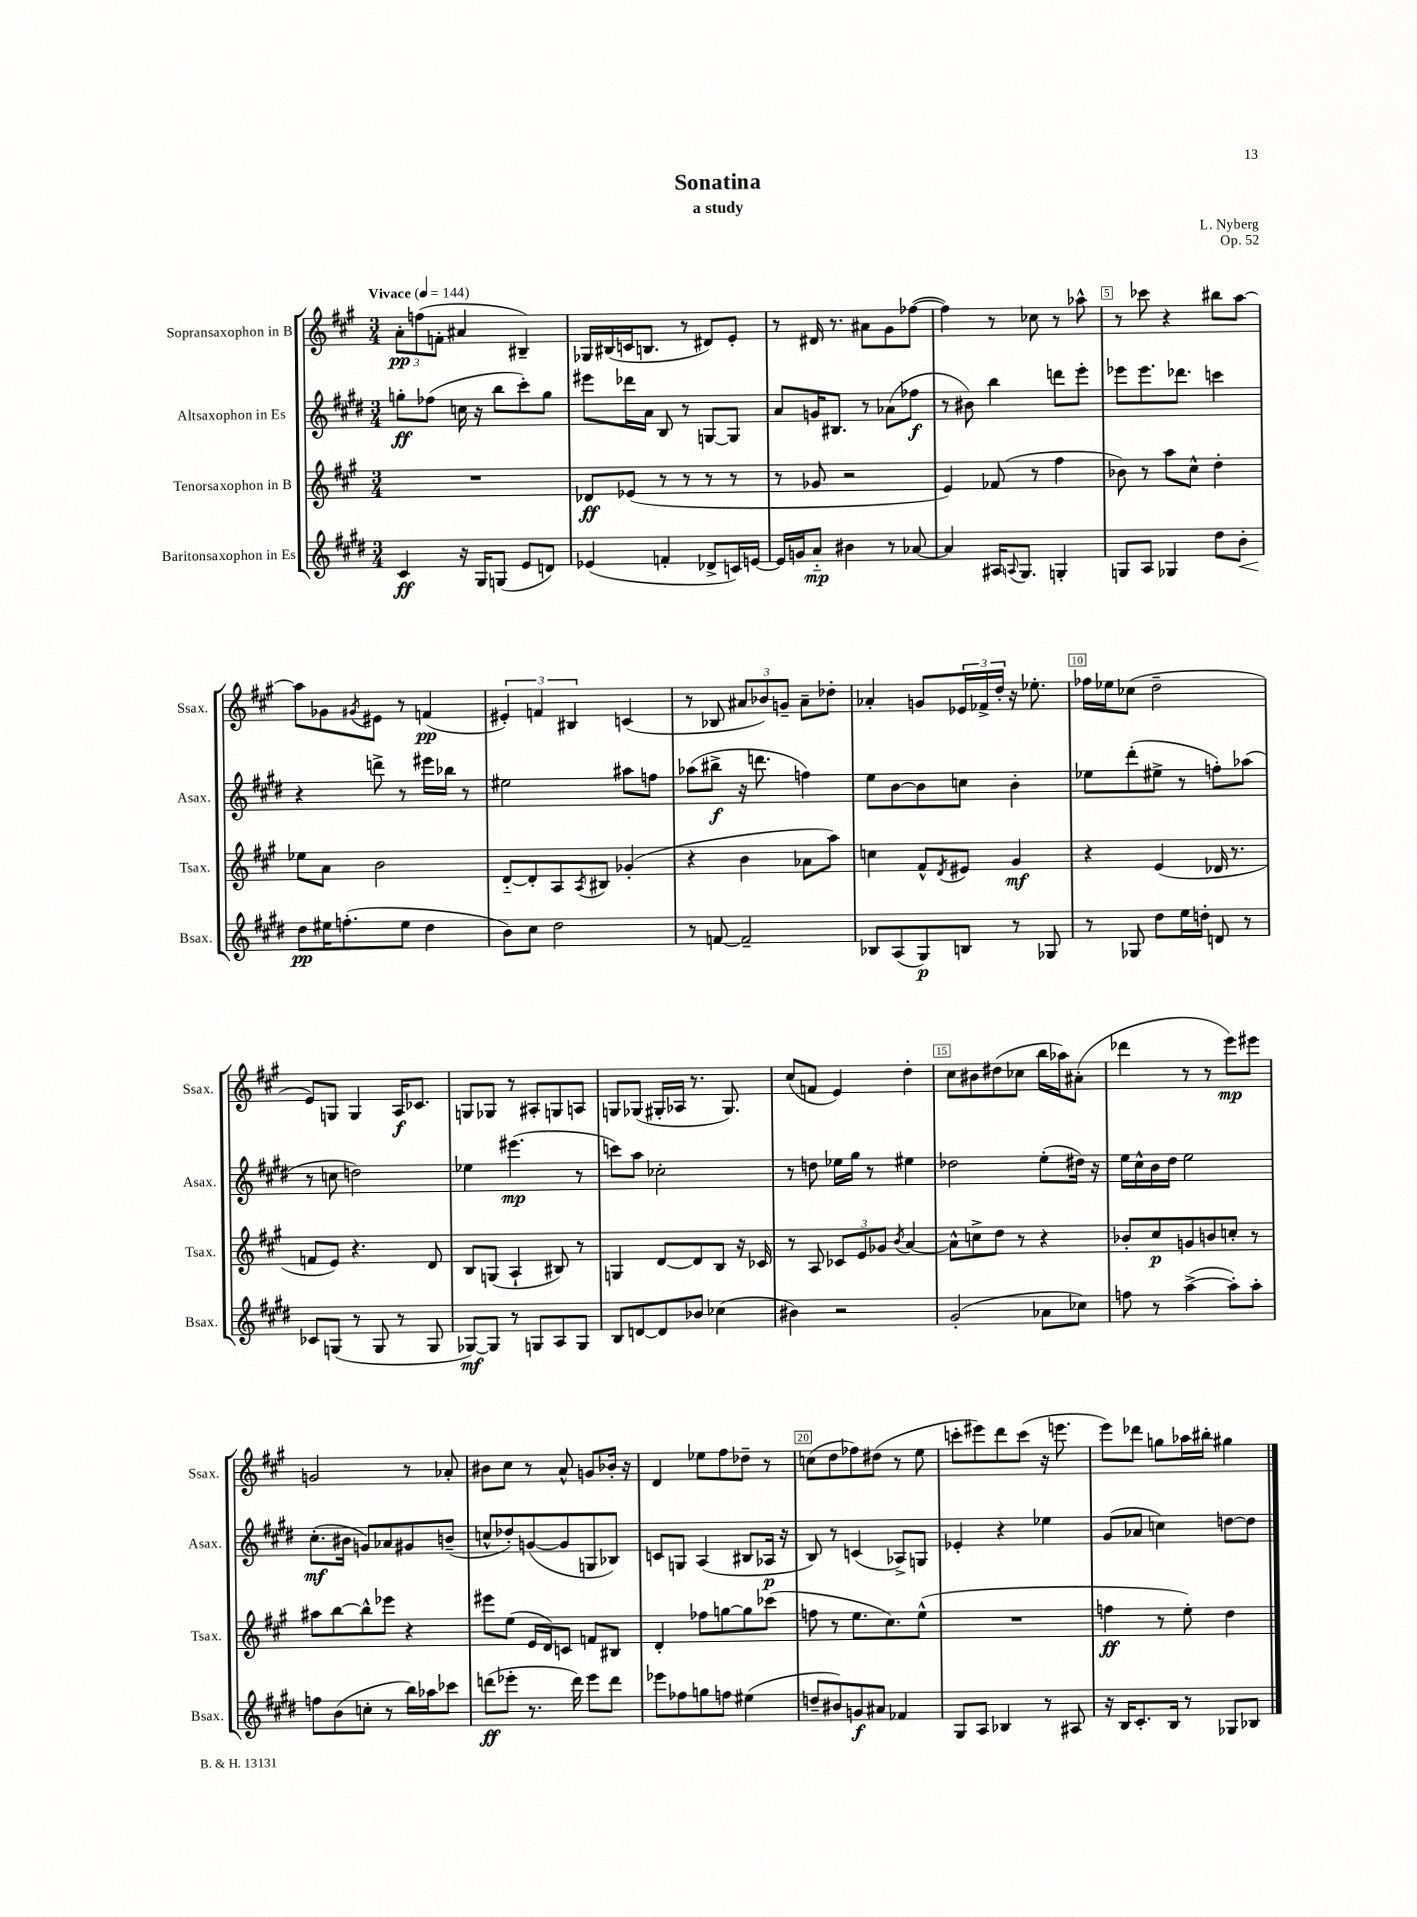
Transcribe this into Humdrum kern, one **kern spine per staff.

**kern	**dynam	**kern	**dynam	**kern	**dynam	**kern	**dynam
*part4	*part4	*part3	*part3	*part2	*part2	*part1	*part1
*staff4	*staff4	*staff3	*staff3	*staff2	*staff2	*staff1	*staff1
*I"Baritonsaxophon in Es	*	*I"Tenorsaxophon in B	*	*I"Altsaxophon in Es	*	*I"Sopransaxophon in B	*
*I'Bsax.	*	*I'Tsax.	*	*I'Asax.	*	*I'Ssax.	*
*clefG2	*	*clefG2	*	*clefG2	*	*clefG2	*
*k[f#c#g#d#]	*	*k[f#c#g#]	*	*k[f#c#g#d#]	*	*k[f#c#g#]	*
*M3/4	*	*M3/4	*	*M3/4	*	*M3/4	*
*MM144	*	*MM144	*	*MM144	*	*MM144	*
=1	=1	=1	=1	=1	=1	=1	=1
!	!	!	!	!	!	!LO:TX:a:B:t=Vivace	!
4c#/	ff	2.r	.	8ggn'\L	ff	12a'\L	pp
.	.	.	.	.	.	(12ffn\	.
.	.	.	.	(8ff-X\J	.	.	.
.	.	.	.	.	.	12fn'\J	.
16r	.	.	.	16ccn\	.	4a#X/	.
16G#/KL	.	.	.	16r	.	.	.
(8Gn/J	.	.	.	8bb\L	.	.	.
8e/L	.	.	.	8ccc#'\)	.	4B#X~/)	.
8dn/J)	.	.	.	8gg\J	.	.	.
=2	=2	=2	=2	=2	=2	=2	=2
(4e-X/	.	8d-X/L	ff	8eee#X\L	.	16G-X/LL	.
.	.	.	.	.	.	(16B#X/	.
.	.	(8e-X/J	.	16ddd-X\L	.	16cn/J	.
.	.	.	.	16a\JJ	.	8.Bn/J	.
4fn'/	.	8r	.	8B/	.	.	.
.	.	8r	.	8r	.	8r	.
8d-X^/L	.	8r	.	[8Gn/L	.	8d#X/L)	.
16cn/L)	.	8r	.	8G/J]	.	8e'/J	.
[16en/JJ	.	.	.	.	.	.	.
=3	=3	=3	=3	=3	=3	=3	=3
16e/LL]	.	8r	.	8a/L	.	8r	.
16gn/J	.	.	.	.	.	.	.
8a/J	mp	8g-X/	.	16gn/K	.	16d#X/	.
.	.	.	.	8.B#X/J	.	8.r	.
4b#X\	.	2r	.	.	.	.	.
.	.	.	.	8r	.	8a#X\L	.
8r	.	.	.	(8a-X\L	.	8g#\	.
[8a-X/	.	.	.	8ff-X\J	f	([8ff-X\J	.
=4	=4	=4	=4	=4	=4	=4	=4
4a-/]	.	4e/)	.	8r	.	4ff-\])	.
.	.	.	.	8b#X\)	.	.	.
16A#X/KL	.	(8f-X/	.	4bb\	.	8r	.
8qqAn/	.	.	.	.	.	.	.
8.G#/J	.	.	.	.	.	.	.
.	.	8r	.	.	.	8cc-X\	.
4Gn'/	.	4ff#\	.	8dddn\L	.	8r	.
.	.	.	.	8eee'\J	.	8aa-X^^\	.
=5	=5	=5	=5	=5	=5	=5	=5
8Gn/L	.	8b-X\)	.	8eee-X\L	.	8r	.
8A/J	.	8r	.	8.eee-\	.	8ccc-X\	.
4G-X/	.	8aa\L	.	.	.	4r	.
.	.	.	.	8.ddd-X\J	.	.	.
.	.	8cc#^^\J	.	.	.	.	.
8dd#\L	.	4dd'\	.	4cccn\	.	8bb#X\L	.
!	!LO:HP:b	!	!	!	!	!	!
8b'\J	<	.	.	.	.	[8aa\J	.
!!LO:LB:g=z
=6	=6	=6	=6	=6	=6	=6	=6
8dd#\L	pp	8ee-X\L	.	4r	.	8aa\L]	.
16ee#X\K	[	8a\J	.	.	.	8g-X\	.
(8.ffn'\	.	.	.	.	.	.	.
.	.	.	.	.	.	8qg#X/	.
.	.	2b\	.	8dddn^\	.	8e#X\J	.
8ee#\J	.	.	.	8r	.	8r	.
4dd#\	.	.	.	16eee#X\LL	.	(4fn/	pp
.	.	.	.	16bb-X\JJ	.	.	.
.	.	.	.	8r	.	.	.
=7	=7	=7	=7	=7	=7	=7	=7
8b\L)	.	[8d/L	.	2ee#X\	.	6e#X'/)	.
8cc#\J	.	8d'/]	.	.	.	.	.
.	.	.	.	.	.	6fn/	.
2dd#\	.	8A/	.	.	.	.	.
.	.	.	.	.	.	6B#X/	.
.	.	8qA/	.	.	.	.	.
.	.	8B#X/J	.	.	.	.	.
.	.	(4g-X'/	.	8aa#X\L	.	(4cn/	.
.	.	.	.	8ffn\J	.	.	.
=8	=8	=8	=8	=8	=8	=8	=8
8r	.	4r	.	(8aa-X\L	.	8r	.
[8fn/	.	.	.	8bb#X^\J	f	8B-X/	.
2f~/]	.	4b\	.	16r	.	12a#X/L	.
.	.	.	.	8.dddn\	.	.	.
.	.	.	.	.	.	12b-X/)	.
.	.	.	.	.	.	12gn~/J	.
.	.	8a-X\L	.	4ffn\)	.	8a#~\L	.
.	.	8aa\J)	.	.	.	8dd-X'\J	.
=9	=9	=9	=9	=9	=9	=9	=9
8B-X/L	.	4ccn\	.	8ee\L	.	4a-X'/	.
(8A/	.	.	.	[8b\	.	.	.
8G#/)	p	8f#^^/L	.	8b\]	.	8gn/L	.
.	.	8qd/	.	.	.	.	.
8Bn/J	.	8e#X/J	.	8ccn\J	.	24e-X/L	.
.	.	.	.	.	.	24f-X^/	.
.	.	.	.	.	.	24dd'/JJ	.
8r	.	4g#/	mf	4b'\	.	16r	.
.	.	.	.	.	.	8.ee-X'\	.
8G-X/	.	.	.	.	.	.	.
=10	=10	=10	=10	=10	=10	=10	=10
8r	.	4r	.	8ee-X\L	.	16ff-X\LL	.
.	.	.	.	.	.	16ee-X\J	.
8G-X/	.	.	.	(8ddd#'\	.	(8cc-X\J	.
8dd#\L	.	(4e/	.	8ee#X^\J	.	2dd~\	.
16ee\L	.	.	.	8r	.	.	.
16ddn'\JJ	.	.	.	.	.	.	.
8dn/	.	16d-X/	.	8ffn'\L)	.	.	.
.	.	8.r	.	.	.	.	.
8r	.	.	.	(8aa-X\J	.	.	.
!!LO:LB:g=z
=11	=11	=11	=11	=11	=11	=11	=11
8c-X/L	.	8fn/L	.	8r	.	8e/L)	.
(8Gn/J	.	8e/J)	.	8ccn\	.	8Gn/J	.
8r	.	4.r	.	2ddn\)	.	4G/	.
8G/	.	.	.	.	.	.	.
8r	.	.	.	.	.	16A/KL	f
.	.	.	.	.	.	8.c-X/J	.
8G/	.	8d/	.	.	.	.	.
=12	=12	=12	=12	=12	=12	=12	=12
[8G-X/L)	mf	8B/L	.	4ee-X\	.	8Gn/L	.
8G-/J]	.	(8Gn/J	.	.	.	8G-X/J	.
8r	.	4A`/	.	(4.eee#X\	mp	8r	.
8Gn/L	.	.	.	.	.	8A#X'/L	.
8A/	.	8B#X/)	.	.	.	8Gn/	.
8G/J	.	8r	.	8r	.	8An/J	.
=13	=13	=13	=13	=13	=13	=13	=13
8B/L	.	4Gn/	.	8cccn\L)	.	8Gn/L	.
[8dn/	.	.	.	8aa\J	.	(8G-X/J	.
8d/]	.	[8d/L	.	2cc-X'\	.	16G#X'/LL	.
.	.	.	.	.	.	16A-X/JJ	.
8b-X/J	.	8d/]	.	.	.	8.r	.
(4cc-X\	.	8B/J	.	.	.	.	.
.	.	.	.	.	.	8.G#/)	.
.	.	16r	.	.	.	.	.
.	.	16c-X/	.	.	.	.	.
=14	=14	=14	=14	=14	=14	=14	=14
4b#X\)	.	8r	.	8r	.	(8cc#/L	.
.	.	8A/	.	8ddn\	.	8fn/J	.
2r	.	12c-X/L	.	16ee-X\LL	.	4e/)	.
.	.	.	.	16gg#\JJ	.	.	.
.	.	12e/	.	.	.	.	.
.	.	.	.	8r	.	.	.
.	.	12g-X/J	.	.	.	.	.
.	.	8qb/	.	.	.	.	.
.	.	[4a/	.	4ee#X\	.	4dd'\	.
=15	=15	=15	=15	=15	=15	=15	=15
(2g#'/	.	8a^^\L]	.	2dd-X\	.	8cc#\L	.
.	.	8ccn^\	.	.	.	8b#X\	.
.	.	8dd\J	.	.	.	(8dd#X\	.
.	.	8r	.	.	.	8cc-X\J	.
8a-X\L	.	4r	.	(8ee'\L	.	16bb\LL	.
.	.	.	.	.	.	16aa-X\J)	.
8cc-X\J)	.	.	.	16dd#X\Jk)	.	(8a#X'\J	.
.	.	.	.	16r	.	.	.
=16	=16	=16	=16	=16	=16	=16	=16
8ffn\	.	8b-X'/L	.	16ee\LL	.	4ddd-X\	.
.	.	.	.	16cc#^^\	.	.	.
8r	.	8cc#/	p	16b\	.	.	.
.	.	.	.	16dd#\JJ	.	.	.
([4aa^\	.	8gn/	.	2ee\	.	8r	.
.	.	8bn/	.	.	.	8r	.
8aa'\L])	.	8ccn'/J	.	.	.	8eee\L)	mp
8aa'\J	.	8r	.	.	.	8eee#X\J	.
!!LO:LB:g=z
=17	=17	=17	=17	=17	=17	=17	=17
8ffn\L	.	8aa#X\L	.	(8.cc#'\L	mf	2gn/	.
(8b\	.	[8bb\	.	.	.	.	.
.	.	.	.	16b#X\Jk	.	.	.
8ccn'\J	.	8bb^^\]	.	8gn/L)	.	.	.
8r	.	8eee-X\J	.	8a-X/	.	.	.
16bb\LL)	.	4r	.	8g#X/	.	8r	.
16aa-X\J	.	.	.	.	.	.	.
8ccc-X\J	.	.	.	(8bn~/J	.	8a-X'/	.
=18	=18	=18	=18	=18	=18	=18	=18
(8dddn\L	ff	8eee#X\L	.	8ccn^^/L	.	8b#X\L	.
8eee-X'\J	.	(8ee\J	.	8dd-X'/)	.	8cc#\J	.
8.r	.	16e/LL	.	([8gn/	.	8r	.
.	.	16d/J)	.	.	.	.	.
.	.	8cn/J	.	8g/]	.	8a^^/	.
16ddd\)	.	.	.	.	.	.	.
8eee-\L	.	8fn/L	.	8Gn/	.	8gn/L	.
8ddd\J	.	8B#X/J	.	8B-X/J)	.	16b-X'/Jk	.
.	.	.	.	.	.	16r	.
=19	=19	=19	=19	=19	=19	=19	=19
8eee-X\L	.	4d'/	.	8cn/L	.	4d/	.
8ff-X\	.	.	.	8Gn/J	.	.	.
8ggn\	.	8ff-X\L	.	(4A/	.	8ee-X\L	.
8ffn\J	.	[8ggn\	.	.	.	8ff#\	.
(4ee#X\	.	8gg\]	.	8B#X/L	.	8dd-X~\J	.
.	.	(8ccc-X\J	.	16A-X/Jk	p	8r	.
.	.	.	.	16r	.	.	.
=20	=20	=20	=20	=20	=20	=20	=20
8ddn~/L	.	8ffn\	.	8B/)	.	(8ccn\L	.
8b#X/)	.	8r	.	8r	.	8dd\	.
8gn/	f	8.ee\L	.	(4cn/	.	8ff-X\)	.
8a#X/J	.	.	.	.	.	(8dd#X\J	.
.	.	8.cc#\)	.	.	.	.	.
4f-X/	.	.	.	8A-X^/L)	.	8r	.
.	.	(8ee^^\J	.	8Gn/J	.	8ee\	.
=21	=21	=21	=21	=21	=21	=21	=21
8G#/L	.	2.r	.	4e-X'/	.	8cccn'\L	.
8A/J	.	.	.	.	.	8eee#X\)	.
4B-X/	.	.	.	4r	.	8ddd\	.
.	.	.	.	.	.	(8ccc\J	.
8r	.	.	.	4ee-X\	.	16r	.
.	.	.	.	.	.	8.eeen\	.
8A#X/	.	.	.	.	.	.	.
=22	=22	=22	=22	=22	=22	=22	=22
16r	.	4ffn\	ff	(8g#/L	.	8eee\L)	.
16B/KL	.	.	.	.	.	.	.
8.c#'/	.	.	.	8a-X/J	.	8ddd-X\J	.
.	.	8r	.	4ccn\)	.	8ggn\L	.
16B/Jk	.	.	.	.	.	.	.
8r	.	8ee'\)	.	.	.	16aa-X\L	.
.	.	.	.	.	.	16bb#X'\JJ	.
8G-X/L	.	4dd\	.	[8ddn\L	.	4gg#X\	.
8B-X/J	.	.	.	8dd\J]	.	.	.
==	==	==	==	==	==	==	==
*-	*-	*-	*-	*-	*-	*-	*-
